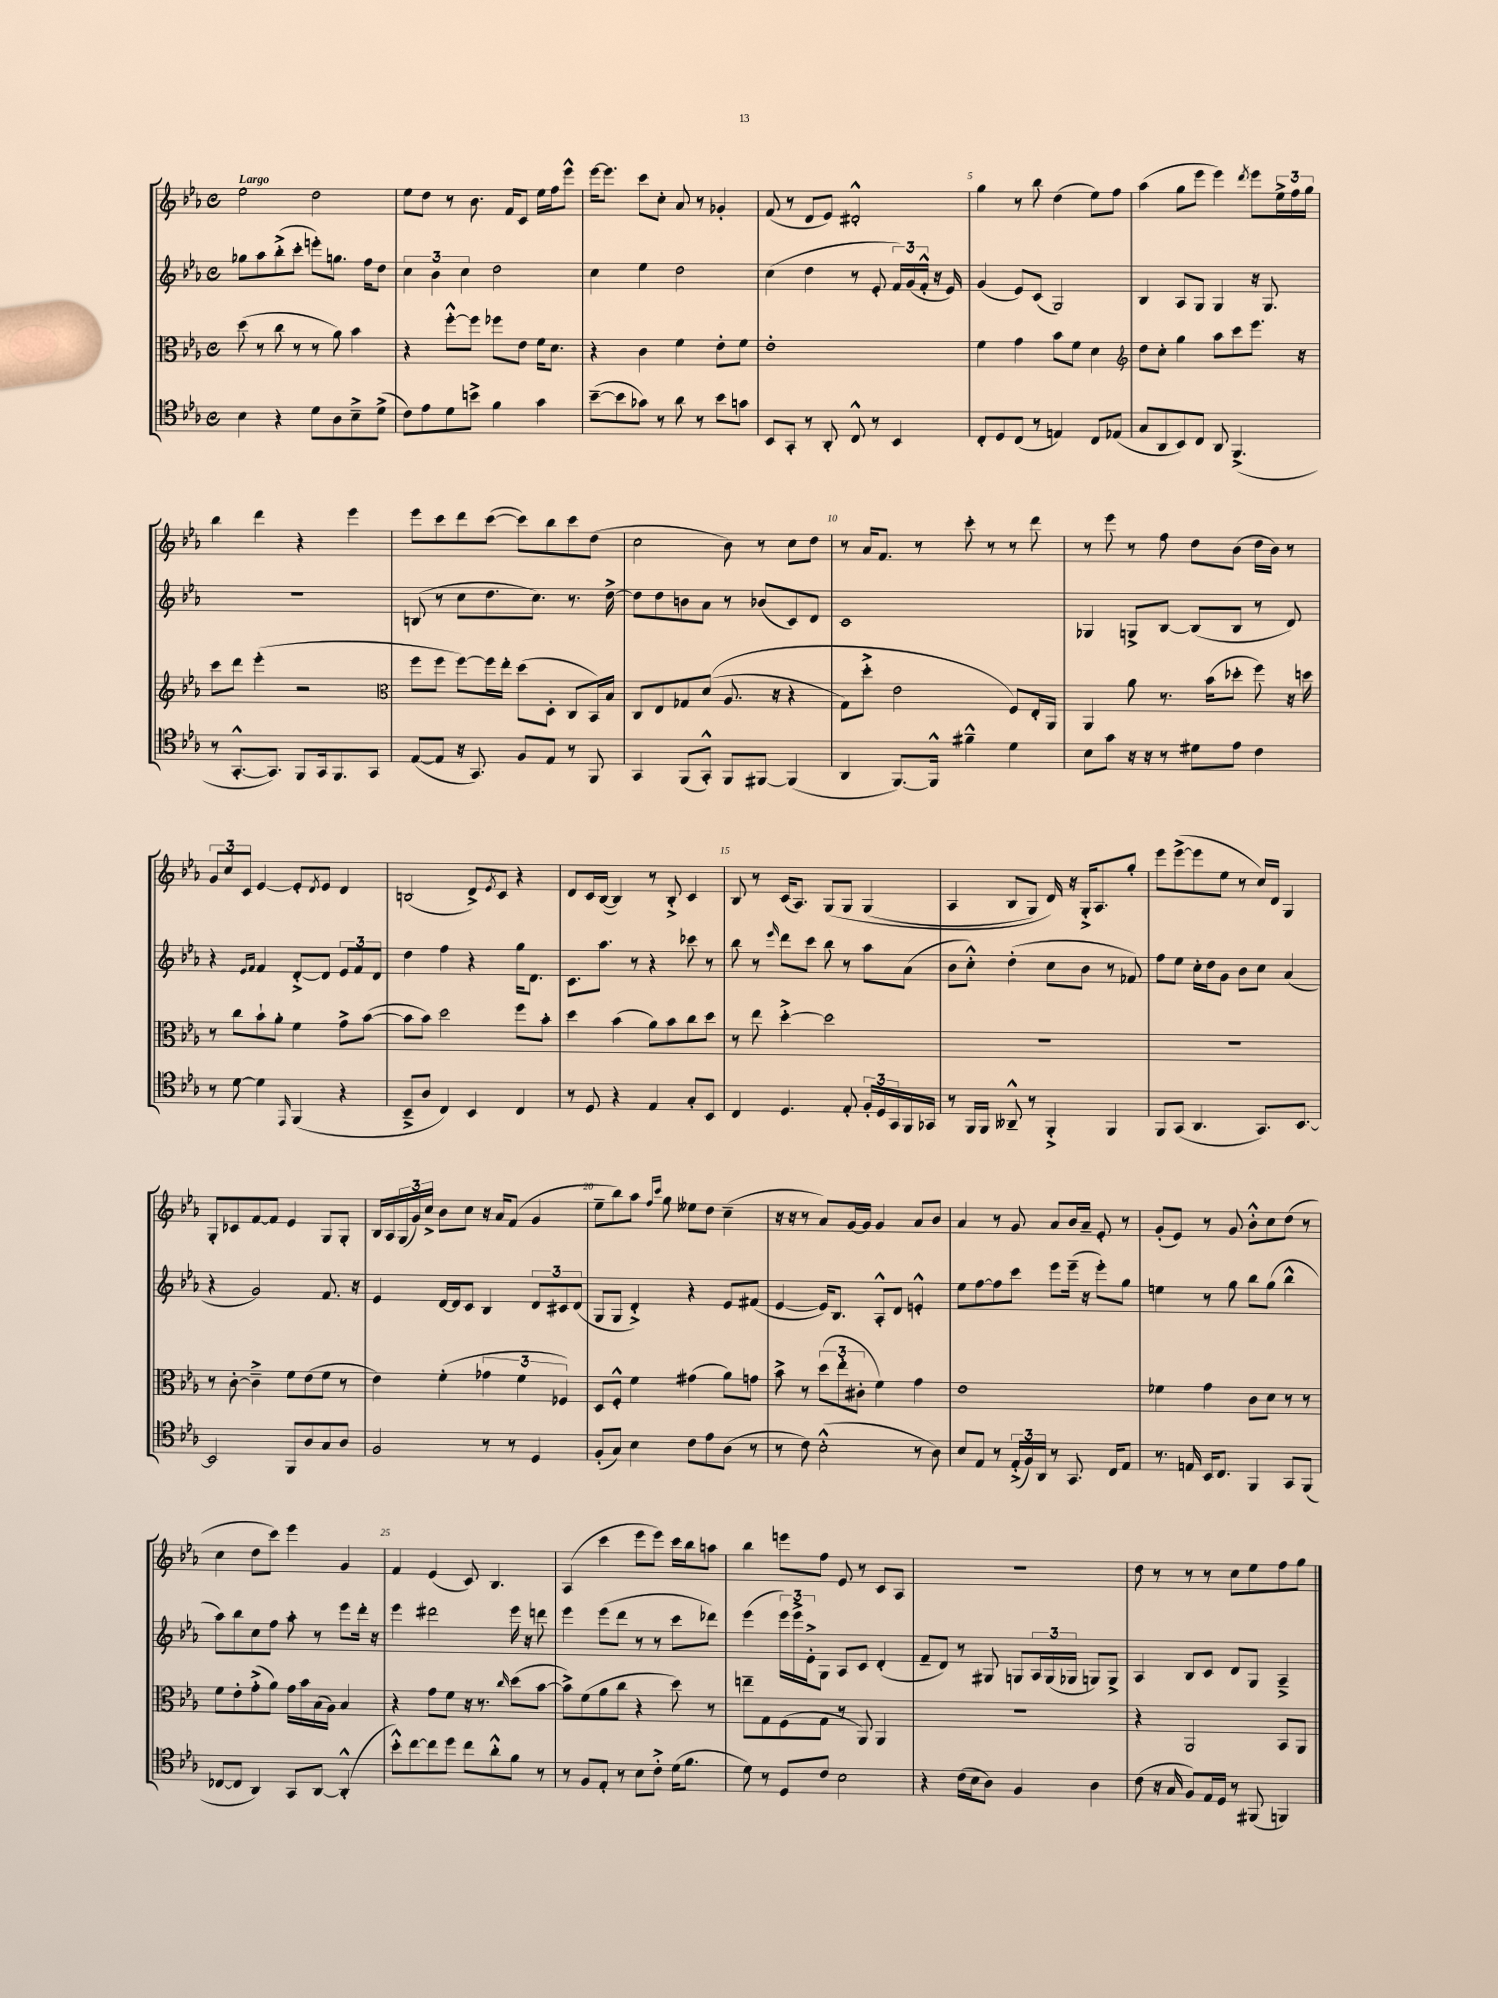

**kern	**kern	**kern	**kern
*part4	*part3	*part2	*part1
*staff4	*staff3	*staff2	*staff1
*clefC4	*clefC3	*clefG2	*clefG2
*k[b-e-a-]	*k[b-e-a-]	*k[b-e-a-]	*k[b-e-a-]
*M4/4	*M4/4	*M4/4	*M4/4
*met(c)	*met(c)	*met(c)	*met(c)
=1	=1	=1	=1
!	!	!	!LO:TX:a:B:t=Largo
4B-\	(8dd\	8gg-X\L	2ee-\
.	8r	8aa-\	.
4r	8cc\	(8bb-'^\	.
.	8r	8ccc'\J	.
8d\L	8r	8eeen'\L)	2dd\
8A-\	8a-\)	8.ggn\J	.
8B-~^\	4b-\	.	.
.	.	16ff\KL	.
(8d^\J	.	8dd\J	.
=2	=2	=2	=2
8c\L)	4r	6cc\	8ee-\L
8e-\	.	.	8dd\J
.	.	6b-\	.
8d\	[8ff'^^\L	.	8r
.	.	6cc\	.
8bn^\J	8ff\J]	.	8.b-\
4f\	8ff-X\L	2dd\	.
.	.	.	16f/KL
.	8e-\J	.	8c/J
4g\	16f\KL	.	16ee-\LL
.	8.d\J	.	16ff\J
.	.	.	8eee-^^\J
=3	=3	=3	=3
([8b-~\L	4r	4cc\	[16eee-\KL
.	.	.	8.eee-\J]
8b-\]	.	.	.
8g-X\J)	4c\	4ee-\	8ccc\L
8r	.	.	8cc'\J
8a-\	4f\	2dd\	8a-/
8r	.	.	8r
8b-\L	8e-'\L	.	4g-X'/
8gn\J	8f\J	.	.
=4	=4	=4	=4
8BB-/L	1e-'	(4cc\	(8f/
8GG'/J	.	.	8r
8r	.	4dd\	8d/L
8AA-'/	.	.	8e-/J)
8C^^/	.	8r	2d#X'^^/
8r	.	8e-'/	.
4BB-/	.	24f/LL)	.
.	.	(24g/	.
.	.	24f'^^/JJ	.
.	.	16r	.
.	.	16e-/)	.
=5	=5	=5	=5
8C'/L	4f\	(4g/	4gg\
8D/	.	.	.
(8C/J	4g\	8e-/L)	8r
8r	.	(8c/J	8bb-\
4En/)	8b-\L	2G/)	(4dd\
.	8f\J	.	.
8C/L	4d\	.	8ee-\L)
(8E-X/J	.	.	8ff\J
=6	=6	=6	=6
*	*clefG2	*	*
8G/L	8dd\L	4B-/	(4aa-\
8AA-/	8cc'\J	.	.
8BB-/)	4gg\	8A-/L	8gg\L
8C/J	.	8G/J	8eee-\J
8AA-/	8aa-\L	4G/	4eee-\)
(4.FF^/	8ccc\	.	.
.	.	.	8qddd/
.	8.eee-\J	16r	8eee-\L
.	.	8.G/	.
.	.	.	24ee-^\L
.	.	.	24ff\
.	16r	.	.
.	.	.	24gg\JJ
!!LO:LB:g=z
=7	=7	=7	=7
8r	8ccc\L	1r	4bb-\
[8.GG'^^/L	8ddd\J	.	.
.	(4eee-'\	.	4ddd\
8.GG/J])	.	.	.
8FF/L	2r	.	4r
16GG/k	.	.	.
8.FF/	.	.	.
.	.	.	4eee-\
8GG/J	.	.	.
=8	=8	=8	=8
*	*clefC3	*	*
([8E-/L	8ff\L	(8Bn/	8eee-\L
8E-/J]	8ff\J	8r	8ccc\
16r	[8ff\L)	8cc\L	8ddd\
8.GG/)	.	.	.
.	16ff\L]	8.dd\	([8ccc\J
.	16ee-'\JJ	.	.
8F/L	(8dd\L	.	8ccc\L])
.	.	8.cc\J)	.
8E-/J	8D'\J	.	8bb-\
8r	8C/L	8.r	8ccc\
8FF/	16BB-/L)	.	(8dd\J
.	16B-/JJ	[16dd^\	.
=9	=9	=9	=9
4GG/	8C/L	8dd\L]	2cc\
.	8E-/	8dd\	.
(8FF/L	8G-X/	8bn\	.
8GG'^^/J)	((8d/J	8a-\J	.
8FF/L	8.A-/	8r	8b-\)
[8FF#X/J	.	(8b-X/L	8r
.	16r	.	.
(4FF#/]	4r	8c/)	8cc\L
.	.	8d/J	8dd\J
=10	=10	=10	=10
4AA-/	8G\L)	1c	8r
.	8dd'^\J	.	16a-/KL
.	.	.	8.f/J
[8.FF/L)	2e-\	.	.
.	.	.	8r
16FF^^/Jk]	.	.	.
4f#X~^^\	.	.	8ccc'\
.	.	.	8r
4d\	8F/L)	.	8r
.	16E-'/L	.	8ddd\
.	16AA-/JJ	.	.
=11	=11	=11	=11
8B-\L	4AA-/	4G-X/	8r
8g\J	.	.	8eee-\
16r	8a-\	8Gn^/L	8r
16r	.	.	.
8r	8.r	[8B-/J	8ff\
8d#X\L	.	(8B-/L]	8dd\L
.	(16b-\KL	.	.
8e-\J	8dd-X'\J	8B-/J	(8b-\J
4c\	8ff\)	8r	16dd\LL
.	.	.	16b-\JJ)
.	16r	8d/)	8r
.	16ddn\	.	.
!!LO:LB:g=z
=12	=12	=12	=12
8r	8r	4r	12g/L
.	.	.	12cc/
[8d\	8cc\L	.	.
.	.	.	12c/J
.	.	16qqe-/LL	.
.	.	16qqf/JJ	.
4d\]	8b-`\	4f/	[4e-/
.	8a-'\J	.	.
16qqEE-/	.	.	.
(4FF/	4f\	[8d'^/L	8e-'/L]
.	.	.	8qd/
.	.	8d/J]	8e-/J
4r	8g^\L	12e-/L	4d/
.	.	12f/	.
.	([8b-\J	.	.
.	.	12d/J	.
=13	=13	=13	=13
8BB-~^/L	8b-\L]	4dd\	(2Bn/
8A-/J	8b-\J)	.	.
4C/)	2dd\	4ff\	.
4BB-/	.	4r	8d^/L)
.	.	.	8qe-/
.	.	.	8c/J
4C/	8ff\L	16gg\KL	4r
.	.	8.d\J	.
.	8b-'\J	.	.
=14	=14	=14	=14
8r	4dd\	8.c\L	8d/L
8D/	.	.	16c/L
.	.	8.aa-\J	([16B-/JJ
4r	(4b-\	.	4B-/])
.	.	8r	.
4E-/	8a-\L)	4r	8r
.	8b-\	.	8B-'^/
8G'/L	8cc\	8ccc-X\	4c/
8BB-/J	8dd\J	8r	.
=15	=15	=15	=15
4C/	8r	8bb-\	8B-/
.	8ee-\	8r	8r
.	.	16qqeee-/	.
4.D/	[4dd'^\	8ddd\L	(16c/KL
.	.	.	8.A-/J)
.	.	8ccc\J	.
.	2dd\]	8bb-\	(8G/L
8E-'/	.	8r	8G/J
24F'/LL	.	8aa-\L	(4G/
24D/	.	.	.
24GG/	.	.	.
16FF/	.	(8a-\J	.
16GG-X/JJ	.	.	.
=16	=16	=16	=16
8r	1r	8b-\L	4A-/
16FF/LL	.	8cc'^^\J)	.
16FF/JJ	.	.	.
8AA--X~^^/	.	(4dd'\	8B-/L
8r	.	.	8G/J)
4FF'^/	.	8cc\L	16d/)
.	.	.	16r
.	.	8b-\J	16G'^/KL
.	.	.	8.A-/
4FF/	.	8r	.
.	.	8f-X/)	8gg'/J
=17	=17	=17	=17
8FF/L	1r	8ff\L	8eee-\L
(8GG/J	.	8ee-\J	([8eee-^\
4.AA-/	.	16cc'\LL	8eee-\]
.	.	16dd\J	.
.	.	8g\J	8ee-\J
.	.	8b-\L	8r
8.GG/L)	.	8cc\J	16cc/LL)
.	.	.	16d/JJ
.	.	(4a-/	4G/
[8.BB-/J	.	.	.
!!LO:LB:g=z
=18	=18	=18	=18
2BB-/]	8r	4r	8G'/L
.	[8c'\	.	8c-X/
.	4c~^\]	2g/)	[8f/
.	.	.	8f/J]
8FF/L	8f\L	.	4e-/
8A-/	(8e-\	.	.
8G/	8f\J	8.f/	8G/L
8A-/J	8r	.	8G'/J
.	.	16r	.
=19	=19	=19	=19
2F/	4e-\)	4e-/	16B-/LL
.	.	.	16A-/
.	.	.	(24G/
.	.	.	24g/)
.	.	.	24cc^/JJ
.	(4f'\	[16d/LL	8b-\L
.	.	16d/J]	.
.	.	8c/J	8cc\J
8r	6g-X\	4B-/	16r
.	.	.	16a-/KL
8r	.	.	(8f/J
.	6f\	.	.
4D/	.	12d/L	4g/
.	6F-X/)	12c#X/	.
.	.	(12d/J	.
=20	=20	=20	=20
(8F'/L	8D/L	8G/L	8ee-~\L
8G/J)	8F'^^/J	8G/J	8bb-\)
4B-\	4f\	4d'^/)	8aa-\J
.	.	.	16qqff/LL
.	.	.	16qqccc/JJ
.	.	.	8gg\
8c\L	(4g#X\	4r	8ee--X\L
8e-\	.	.	8dd\J
(8A-\J	8a-\L)	8e-/L	(4cc~\
8r	8gn\J	(8f#X/J	.
=21	=21	=21	=21
8r	8b-^\	[4e-/	16r
.	.	.	16r
8c\)	8r	.	8r
(2B-'^^\	(12dd\L	16e-/KL])	8a-/L)
.	.	8.B-/J	.
.	12ee-'\	.	.
.	.	.	[16g/L
.	12c#X'\J	.	.
.	.	.	16g/JJ]
.	4f\)	8A-'^^/L	4g/
.	.	8d/J	.
8r	4g\	4en'^^/	8a-/L
8A-\)	.	.	8b-/J
=22	=22	=22	=22
8B-/L	1e-	8ee-\L	4a-/
8E-/J	.	[8ff\	.
8r	.	8ff\]	8r
(24E-'^/LL	.	8ccc\J	8g/
24F/)	.	.	.
24AA-/JJ	.	.	.
8r	.	8eee-\L	8a-/L
8.GG/	.	(16eee-~\Jk	16b-/L
.	.	16r	16a-~/JJ
.	.	8eee-'\L)	8e-'/
16C/KL	.	.	.
8E-/J	.	8gg\J	8r
=23	=23	=23	=23
8.r	4f-X\	4een\	(8g'/L
.	.	.	8e-/J)
16En/	.	.	.
16BB-/KL	4g\	8r	8r
8.C/J	.	.	.
.	.	8gg\	8g/
4FF/	8c\L	8bb-\L	8b-'^^\L
.	8d\J	(8gg\J	8cc\
8GG/L	8r	4bb-^^\	(8dd\J
(8FF/J	8r	.	8r
!!LO:LB:g=z
=24	=24	=24	=24
[8C-X/L	8f\L	8aa-\L)	4cc\
8C-/J]	8e-'\	8bb-\	.
4AA-/)	(8g'^\	8cc\	8dd\L
.	8a-\J)	8ff\J	8ccc\J)
8GG/L	16g\LL	8aa-'\	4eee-\
.	16b-\	.	.
[8AA-/J	(16B-\	8r	.
.	16A-\JJ)	.	.
(4AA-'^^/]	4B-/	8eee-\L	4g/
.	.	16ddd'\Jk	.
.	.	16r	.
=25	=25	=25	=25
8b-'^^\L)	4r	4eee-\	4f/
[8cc\	.	.	.
8cc\]	8g\L	2ddd#X\	(4e-/
8dd\J	8f\J	.	.
8cc\L	16r	.	8c/)
.	8.r	.	.
8a-'^^\	.	.	4.B-/
.	16qqcc/	.	.
8f\J	(8dd\L	16eee-\	.
.	.	16r	.
8r	[8b-\J	8dddn\	.
=26	=26	=26	=26
8r	8b-^\L])	4eee-\	(4A-/
8F/L	(8f\	.	.
8E-'/J	8a-\	(8eee-\L	4ccc\
8r	8cc\J	8ddd\J	.
8B-\L	4r	8r	8eee-\L
8c'^\J	.	8r	8eee-\J)
(16d\KL	8dd\)	8ccc\L	16ccc\LL
8.f\J	.	.	16bb-\J
.	8r	8ddd-X\J)	8aan\J
=27	=27	=27	=27
8d\)	8een~\L	(4eee-\	4bb-\
8r	8G\	.	.
8D/L	(8F\	24eee-\LL)	8eeen\L
.	.	24eee-^\	.
.	.	24e-'^\J	.
8c/J	8G\J	8G\J	8ff\J
2B-\	8r	8A-/L	8e-/
.	8AA-/)	8c/J	8r
.	4AA-/	(4d'/	8c/L
.	.	.	8A-/J
=28	=28	=28	=28
4r	1r	8f~/L	1r
.	.	8d/J)	.
(16c\LL	.	8r	.
16B-\J	.	.	.
8A-\J)	.	8G#X/	.
4F/	.	8Gn/L	.
.	.	24A-/L	.
.	.	(24G/	.
.	.	24G-X/JJ	.
4A-\	.	8Gn/L)	.
.	.	8G^/J	.
=29	=29	=29	=29
(8c\	4r	4A-/	8dd\
16r	.	.	8r
16G/	.	.	.
8F/L)	2AA-/	8B-/L	8r
16E-/L	.	8c/J	8r
16D/JJ	.	.	.
8r	.	8d/L	8cc\L
(8FF#X/	.	8G/J	8ee-\
4FFn/)	8BB-/L	4A-~^/	8ff\
.	8AA-/J	.	8gg\J
==	==	==	==
*-	*-	*-	*-
